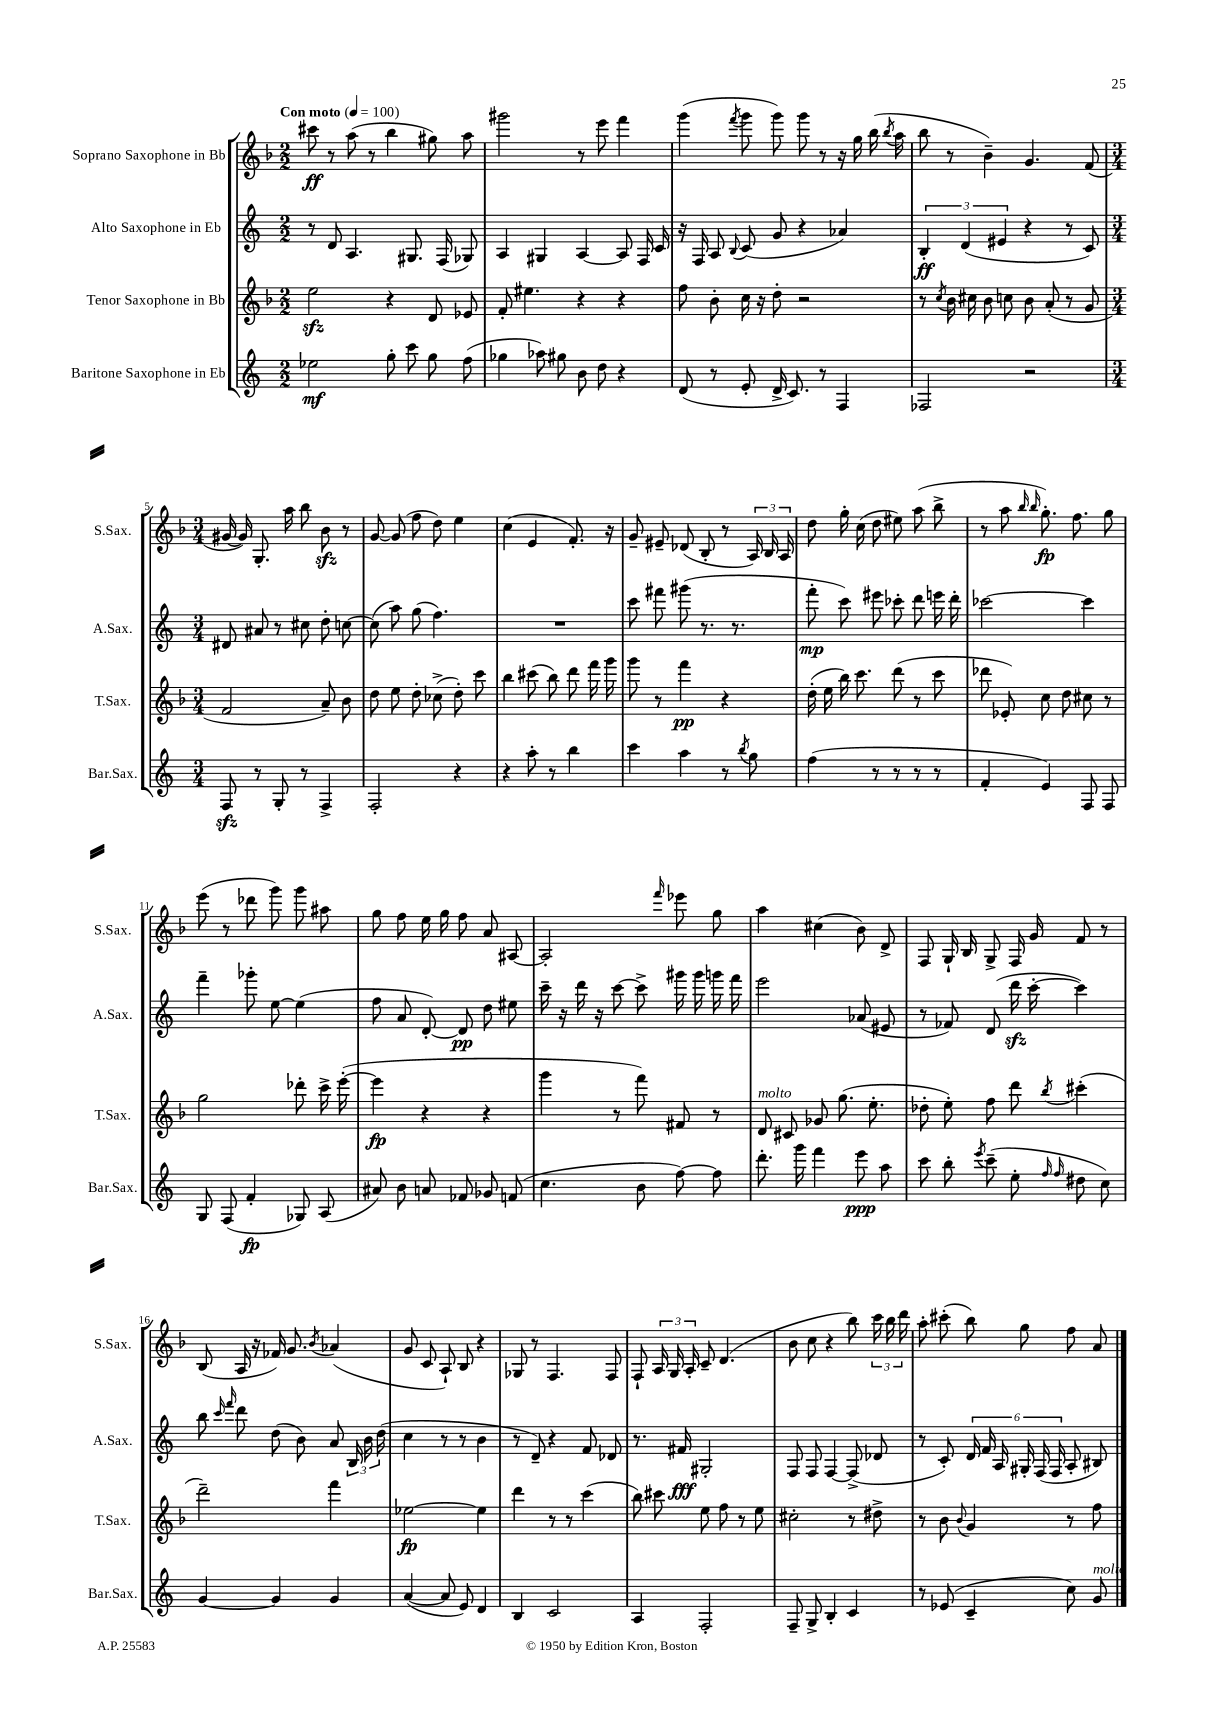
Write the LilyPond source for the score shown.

<<
\new StaffGroup <<
\new Staff = "s0" \with { instrumentName = "Soprano Saxophone in Bb" shortInstrumentName = "S.Sax." } {
    \clef treble \key f \major \numericTimeSignature \time 2/2 \tempo "Con moto" 4 = 100
    \autoBeamOff cis'''8\ff r8 a''8( r8 bes''4 gis''8) a''8 |
    gis'''2 r8 e'''8 f'''4 |
    g'''4( \acciaccatura { f'''8 } g'''8 g'''8) g'''8 r8 r16 g''16 bes''16( \acciaccatura { bes''8 } a''16 |
    bes''8 r8 bes'4--) g'4. f'8( |
    \numericTimeSignature \time 3/4 gis'16~ gis'16) g8.-. a''16 bes''8 bes'8\sfz r8 |
    g'8~ g'8( f''8 d''8) e''4 |
    c''4( e'4 f'8.-.) r16 |
    g'8-- eis'8-- des'8( bes8-. r8 \tuplet 3/2 { a16) bes16 a16 } |
    d''8 g''16-. c''16( d''8 eis''8) a''8( bes''8-> |
    r8 a''8 \grace { bes''16 bes''16 } g''8.-.\fp) f''8. g''8 |
    e'''8( r8 des'''8 g'''8) g'''8 ais''8 |
    g''8 f''8 e''16 g''16 f''8 a'8 ais8~ |
    ais2-. \grace { f'''16 } ees'''8 g''8 |
    a''4 cis''4( bes'8) d'8-> |
    f8 g16-! bes16 g8-> f16 g'16 f'8 r8 |
    bes8( a16 r16 fes'16) g'8. \acciaccatura { bes'8 } aes'4( |
    g'8 c'8 a8-!) bes8 r4 |
    ges8 r8 f4. f8 |
    f8-! \tuplet 3/2 { a16 g16 a16-. } c'8-- d'4.( |
    bes'8 c''8 r4 bes''8) \tuplet 3/2 { c'''16 bes''16 d'''16 } |
    a''8-. cis'''8-.( bes''8) g''8 f''8 a'8 \bar "|." |
}
\new Staff = "s1" \with { instrumentName = "Alto Saxophone in Eb" shortInstrumentName = "A.Sax." } {
    \clef treble \key c \major \numericTimeSignature \time 2/2
    \autoBeamOff r8 d'8 a4. gis8. f16( ges8) |
    a4 gis4 a4~ a8 f16 c'16 |
    r16 f16 a8 \appoggiatura { b8 } c'8( g'8 r4 aes'4) |
    \tuplet 3/2 { b4-.\ff d'4( eis'4 } r4 r8 c'8) |
    \numericTimeSignature \time 3/4 dis'8 ais'8 r8 cis''8 d''8-. c''8~ |
    c''8( a''8) g''8( f''4.) |
    R2. |
    c'''8 fis'''8 gis'''8( r8. r8. |
    f'''8-.\mp c'''8) eis'''8 ces'''8-. d'''8 e'''16 d'''16-. |
    ces'''2~ ces'''4 |
    f'''4-- ges'''8-. e''8~ e''4( |
    f''8 a'8 d'8~-.) d'8\pp d''8 eis''8 |
    c'''16-- r16 d'''16 r16 c'''8~ c'''8-> gis'''16 gis'''16 g'''16 f'''16 |
    e'''2 aes'8( eis'8 |
    r8 fes'8) d'8( d'''16\sfz c'''16~-. c'''4) |
    b''8 \grace { c'''16 f'''16 } d'''8 d''8( b'8) a'8 \tuplet 3/2 { b16 b'16 d''16( } |
    c''4 r8 r8 b'4 |
    r8 d'8--) r4 f'8 des'8 |
    r8. fis'16\fff gis2-. |
    f8 f8 f4~ f8->( des'8 |
    r8 c'8-.) \tuplet 6/4 { d'16 f'16 a16 gis16-. f16( f16 } a8-. bis8) \bar "|." |
}
\new Staff = "s2" \with { instrumentName = "Tenor Saxophone in Bb" shortInstrumentName = "T.Sax." } {
    \clef treble \key f \major \numericTimeSignature \time 2/2
    \autoBeamOff e''2\sfz r4 d'8 ees'8 |
    f'8-. eis''4. r4 r4 |
    f''8 bes'8-. c''16 r16 d''8-. r2 |
    r8 \acciaccatura { c''8 } bes'16 cis''16 bes'8 c''8 bes'8 a'8-.( r8 g'8 |
    \numericTimeSignature \time 3/4 f'2 a'8--) bes'8 |
    d''8 e''8 d''8-. ces''8->( d''8-.) c'''8 |
    bes''4 cis'''8( bes''8) d'''8 f'''16 g'''16 |
    g'''8 r8 f'''4\pp r4 |
    d''16-.( e''16 bes''16) c'''8. d'''8( r8 c'''8 |
    des'''8 ees'8-.) c''8 d''8 cis''8 r8 |
    g''2 des'''8-. c'''16-> e'''16~-.( |
    e'''4\fp r4 r4 |
    g'''4 r8 f'''8) fis'8 r8 |
    d'8^\markup { \italic "molto" } cis'8 ges'8 g''8.( e''8.-. |
    des''8-. e''8-.) f''8 d'''8 \acciaccatura { bes''8 } cis'''4-.( |
    d'''2--) f'''4 |
    ees''2~\fp ees''4 |
    d'''4 r8 r8 c'''4( |
    bes''8) cis'''8 e''8 f''8 r8 e''8 |
    cis''2-. r8 dis''8-> |
    r8 bes'8 \appoggiatura { bes'8 } g'4 r8 f''8 \bar "|." |
}
\new Staff = "s3" \with { instrumentName = "Baritone Saxophone in Eb" shortInstrumentName = "Bar.Sax." } {
    \clef treble \key c \major \numericTimeSignature \time 2/2
    \autoBeamOff ees''2\mf g''8-. c'''8 g''8 f''8( |
    ges''4 aes''8) gis''8 b'8 d''8 r4 |
    d'8( r8 e'8-. d'16-> c'8.) r8 f4 |
    fes2 r2 |
    \numericTimeSignature \time 3/4 f8\sfz r8 g8-. r8 f4-> |
    f2-. r4 |
    r4 a''8-. r8 b''4 |
    c'''4 a''4 r8 \acciaccatura { b''8 } g''8 |
    f''4( r8 r8 r8 r8 |
    f'4-. e'4) f8 f8 |
    g8 f8( f'4-.\fp ges8) a8( |
    ais'8) b'8 a'8 fes'8 ges'8 f'8( |
    c''4. b'8 f''8~) f''8 |
    d'''8.-. g'''16 f'''4 e'''8\ppp a''8 |
    c'''8 b''8-. \acciaccatura { e'''8 } c'''8--( e''8-. \grace { f''16 f''16 } dis''8 c''8) |
    g'4~ g'4 g'4 |
    a'4~( a'8 e'8) d'4 |
    b4 c'2 |
    a4 f2-. |
    f8-- g8-> b4-. c'4 |
    r8 ees'8( c'4-- c''8) g'8^\markup { \italic "molto" } \bar "|." |
}
>>
>>
